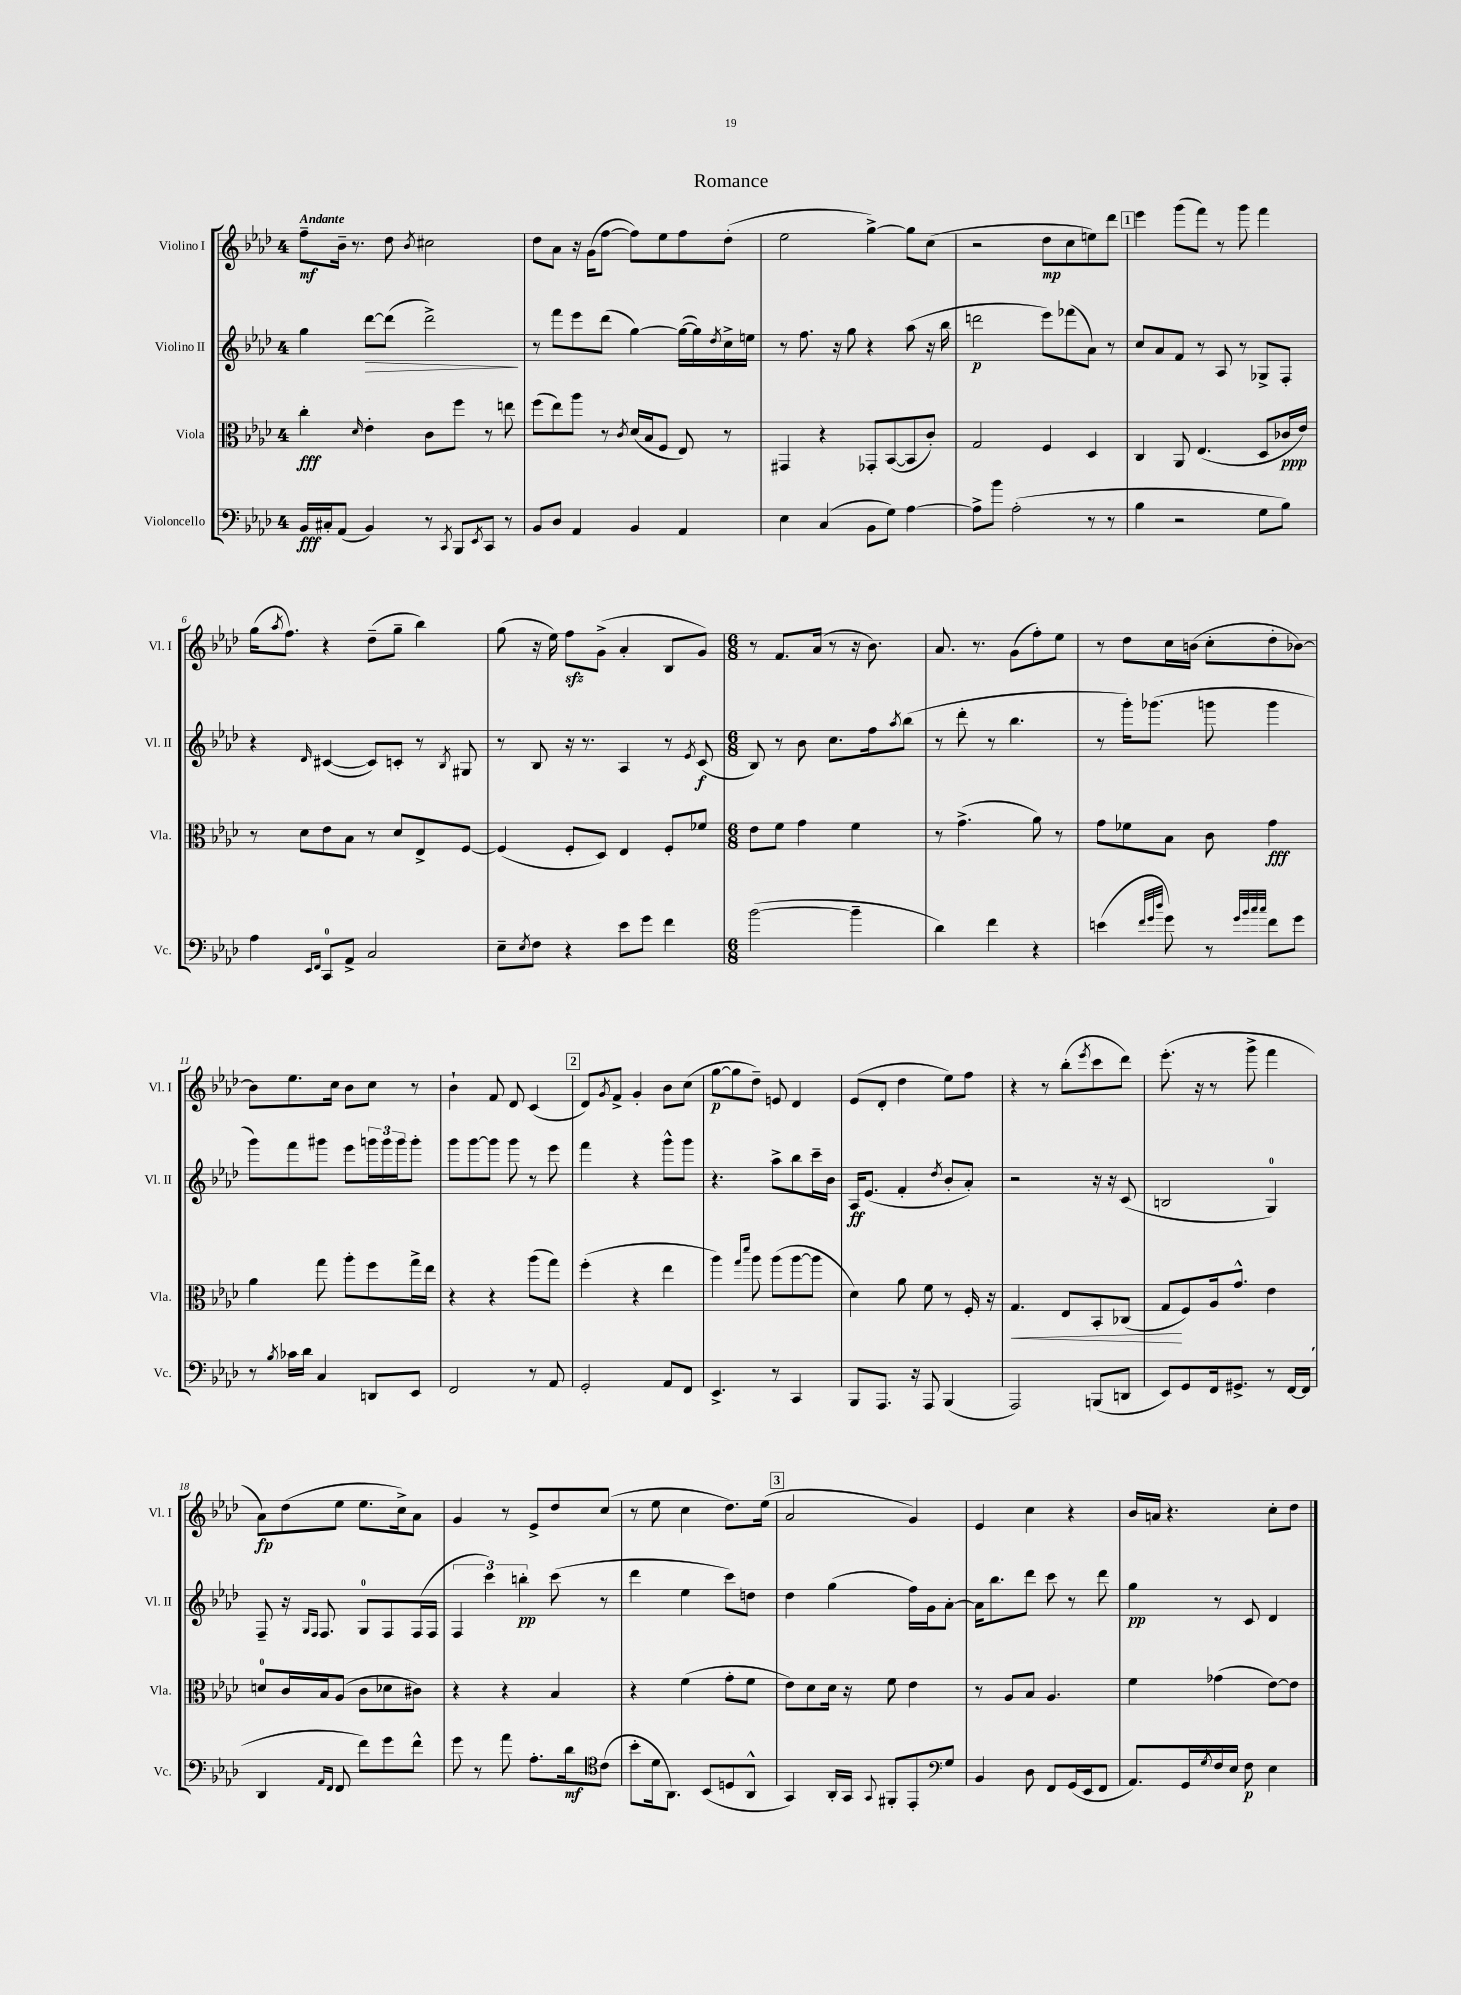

**kern	**dynam	**kern	**dynam	**kern	**dynam	**kern	**dynam
*part4	*part4	*part3	*part3	*part2	*part2	*part1	*part1
*staff4	*staff4	*staff3	*staff3	*staff2	*staff2	*staff1	*staff1
*I"Violoncello	*	*I"Viola	*	*I"Violino II	*	*I"Violino I	*
*I'Vc.	*	*I'Vla.	*	*I'Vl. II	*	*I'Vl. I	*
*clefF4	*	*clefC3	*	*clefG2	*	*clefG2	*
*k[b-e-a-d-]	*	*k[b-e-a-d-]	*	*k[b-e-a-d-]	*	*k[b-e-a-d-]	*
*M4/4	*	*M4/4	*	*M4/4	*	*M4/4	*
=1	=1	=1	=1	=1	=1	=1	=1
!	!	!	!	!	!	!LO:TX:a:B:t=Andante	!
16BB-/LL	fff	4cc'\	fff	4gg\	.	8ff~\L	mf
16C#X'/J	.	.	.	.	.	.	.
(8AA-/J	.	.	.	.	.	16b-~\Jk	.
.	.	.	.	.	.	8.r	.
.	.	16qqd-/	.	.	.	.	.
!	!	!	!	!	!LO:HP:b	!	!
4BB-/)	.	4e-'\	.	[8ddd-\L	>	.	.
.	.	.	.	(8ddd-\J]	.	8dd-\	.
.	.	.	.	.	.	8qb-/	.
8r	.	8c\L	.	2ddd-^\)	.	2cc#X\	.
8qCC/	.	.	.	.	.	.	.
8BBB-/L	.	8ff\J	.	.	.	.	.
8qEE-/	.	.	.	.	.	.	.
8CC/J	.	8r	.	.	.	.	.
8r	.	8een\	.	.	.	.	.
.	.	.	.	.	]	.	.
=2	=2	=2	=2	=2	=2	=2	=2
8BB-/L	.	(8ff\L	.	8r	.	8dd-\L	.
8D-/J	.	8ee-\)	.	8fff\L	.	8a-\J	.
4AA-/	.	8aa-\J	.	8eee-\	.	16r	.
.	.	.	.	.	.	(16g\KL	.
.	.	8r	.	(8ddd-\J	.	[8ff\J	.
.	.	8qc/	.	.	.	.	.
4BB-/	.	(16d-/LL	.	[4gg\)	.	8ff\L])	.
.	.	16B-/J	.	.	.	.	.
.	.	8F/J	.	.	.	8ee-\	.
4AA-/	.	8E-/)	.	(16gg\LL_	.	8ff\	.
.	.	.	.	16gg\])	.	.	.
.	.	.	.	8qdd-/	.	.	.
.	.	8r	.	16cc^\	.	(8dd-'\J	.
.	.	.	.	16een\JJ	.	.	.
=3	=3	=3	=3	=3	=3	=3	=3
4E-\	.	4GG#X/	.	8r	.	2ee-\	.
.	.	.	.	8.ff\	.	.	.
(4C/	.	4r	.	.	.	.	.
.	.	.	.	16r	.	.	.
.	.	.	.	8gg\	.	.	.
8BB-\L	.	8GG-X'/L	.	4r	.	[4gg^\)	.
8G\J)	.	([8BB-/	.	.	.	.	.
[4A-\	.	8BB-/]	.	(8aa-\	.	8gg\L]	.
.	.	8c'/J)	.	16r	.	(8cc\J	.
.	.	.	.	16bb-\	.	.	.
=4	=4	=4	=4	=4	=4	=4	=4
8A-^\L]	.	2G/	.	2dddn\	p	2r	.
8b-\J	.	.	.	.	.	.	.
(2A-'\	.	.	.	.	.	.	.
.	.	4F/	.	8eee-\L)	.	8dd-\L	mp
.	.	.	.	(8fff-X\	.	8cc\	.
8r	.	4D-/	.	8a-\J)	.	8een\)	.
8r	.	.	.	8r	.	8ddd-\J	.
!!LO:REH:place=s1:t=1
=5	=5	=5	=5	=5	=5	=5	=5
4B-\	.	4C/	.	8cc/L	.	4eee-\	.
.	.	.	.	8a-/	.	.	.
2r	.	8AA-/	.	8f/J	.	(8ggg\L	.
.	.	(4.E-/	.	8r	.	8fff\J)	.
.	.	.	.	8A-/	.	8r	.
.	.	.	.	8r	.	8ggg\	.
8G\L	.	8D-/L	.	8G-X^/L	.	4fff\	.
8B-\J)	.	16c-X/L	ppp	8F'/J	.	.	.
.	.	16e-/JJ)	.	.	.	.	.
!!LO:LB:g=z
=6	=6	=6	=6	=6	=6	=6	=6
4A-\	.	8r	.	4r	.	(16gg\KL	.
.	.	.	.	.	.	8qaa-/	.
.	.	.	.	.	.	8.ff\J)	.
.	.	8d-\L	.	.	.	.	.
16qqEE-/LL	.	.	.	.	.	.	.
16qqFF/JJ	.	.	.	16qqd-/	.	.	.
8CC/L	.	8e-\	.	([4c#X/	.	4r	.
8AA-^/J	.	8B-\J	.	.	.	.	.
2C/	.	8r	.	8c#/L])	.	(8dd-~\L	.
.	.	8d-/L	.	8cn'/J	.	8gg~\J	.
.	.	8E-^/	.	8r	.	4bb-\)	.
.	.	.	.	8qB-/	.	.	.
.	.	[8F/J	.	8G#X/	.	.	.
=7	=7	=7	=7	=7	=7	=7	=7
8E-~\L	.	(4F/]	.	8r	.	(8gg\	.
8qE-/	.	.	.	.	.	.	.
8F\J	.	.	.	8B-/	.	16r	.
.	.	.	.	.	.	16ee-\)	.
4r	.	8F'/L	.	16r	.	8ffzz\L	.
.	.	.	.	8.r	.	.	.
.	.	8D-/J)	.	.	.	(8g^\J	.
8e-\L	.	4E-/	.	4A-/	.	4a-'/	.
8g\J	.	.	.	.	.	.	.
4f\	.	8F'/L	.	8r	.	8B-/L	.
.	.	.	.	8qe-/	.	.	.
.	.	8f-X/J	.	(8c/	f	8g/J)	.
=8	=8	=8	=8	=8	=8	=8	=8
*M6/8	*	*M6/8	*	*M6/8	*	*M6/8	*
([2b-\	.	8e-\L	.	8B-/)	.	8r	.
.	.	8f\J	.	8r	.	8.f/L	.
.	.	4g\	.	8b-\	.	.	.
.	.	.	.	.	.	(16a-/Jk	.
.	.	.	.	8.cc\L	.	8r	.
4b-~\]	.	4f\	.	.	.	16r	.
.	.	.	.	16ff\k	.	8.b-\)	.
.	.	.	.	8qaa-/	.	.	.
.	.	.	.	(8bb-\J	.	.	.
=9	=9	=9	=9	=9	=9	=9	=9
4d-\)	.	8r	.	8r	.	8.a-/	.
.	.	(4.g^\	.	8ddd-'\	.	.	.
.	.	.	.	.	.	8.r	.
4f\	.	.	.	8r	.	.	.
.	.	.	.	4.bb-\	.	(8g\L	.
4r	.	8a-\)	.	.	.	8ff'\)	.
.	.	8r	.	.	.	8ee-\J	.
=10	=10	=10	=10	=10	=10	=10	=10
(4en\	.	8g\L	.	8r	.	8r	.
.	.	8f-X\	.	16ggg'\KL)	.	8dd-\L	.
.	.	.	.	(8.ggg-X\J	.	.	.
32qqf/LLL	.	.	.	.	.	.	.
32qqg/	.	.	.	.	.	.	.
32qqdd-/JJJ	.	.	.	.	.	.	.
8g\)	.	8B-\J	.	.	.	16cc\L	.
.	.	.	.	.	.	(16bn\JJ	.
8r	.	8c\	.	8gggn\	.	8cc'\L	.
32qqg/LLL	.	.	.	.	.	.	.
32qqb-/	.	.	.	.	.	.	.
32qqcc/	.	.	.	.	.	.	.
32qqcc/JJJ	.	.	.	.	.	.	.
8f\L	.	4g\	fff	4ggg\	.	8dd-'\	.
8g\J	.	.	.	.	.	[8b-X\J)	.
!!LO:LB:g=z
=11	=11	=11	=11	=11	=11	=11	=11
8r	.	4a-\	.	8ggg\L)	.	8b-\L]	.
8qB-/	.	.	.	.	.	.	.
16c-X\LL	.	.	.	8fff\	.	8.ee-\	.
16d-\JJ	.	.	.	.	.	.	.
4C/	.	8gg\	.	8ggg#X\J	.	.	.
.	.	.	.	.	.	16cc\Jk	.
.	.	8aa-'\L	.	8eee-\L	.	8b-\L	.
8DDn/L	.	8ff\	.	24gggn\L	.	8cc\J	.
.	.	.	.	24ggg\	.	.	.
.	.	.	.	24ggg\J	.	.	.
8EE-/J	.	16gg^\L	.	8ggg'\J	.	8r	.
.	.	16ee-\JJ	.	.	.	.	.
=12	=12	=12	=12	=12	=12	=12	=12
2FF/	.	4r	.	8ggg\L	.	4b-`\	.
.	.	.	.	[8ggg\	.	.	.
.	.	4r	.	8ggg\J]	.	8f/	.
.	.	.	.	8ggg\	.	8d-/	.
8r	.	(8aa-\L	.	8r	.	(4c/	.
8AA-/	.	8gg\J)	.	8eee-\	.	.	.
!!LO:REH:place=s1:t=2
=13	=13	=13	=13	=13	=13	=13	=13
2GG'/	.	(4ff'\	.	4fff\	.	8d-/L)	.
.	.	.	.	.	.	8qg/	.
.	.	.	.	.	.	8f^/J	.
.	.	4r	.	4r	.	4g'/	.
8AA-/L	.	4ee-\	.	8ggg^^\L	.	8b-\L	.
8FF/J	.	.	.	8ggg\J	.	(8cc\J	.
=14	=14	=14	=14	=14	=14	=14	=14
4.EE-^/	.	4aa-\)	.	4.r	.	[8gg\L	p
.	.	.	.	.	.	8gg\]	.
.	.	16qqgg/LL	.	.	.	.	.
.	.	16qqddd-/JJ	.	.	.	.	.
.	.	8aa-\	.	.	.	8dd-~\J)	.
8r	.	(8aa-\L	.	8aa-^\L	.	8en/	.
4CC/	.	[8aa-\	.	8bb-\	.	4d-/	.
.	.	8aa-\J]	.	16ccc~\L	.	.	.
.	.	.	.	16b-\JJ	.	.	.
=15	=15	=15	=15	=15	=15	=15	=15
8BBB-/L	.	4d-\)	.	16A-/KL	ff	(8e-/L	.
.	.	.	.	(8.e-/J	.	.	.
8.AAA-/J	.	.	.	.	.	8d-'/J	.
.	.	8a-\	.	4f'/	.	4dd-\	.
16r	.	.	.	.	.	.	.
8AAA-/	.	8f\	.	.	.	.	.
.	.	.	.	8qdd-/	.	.	.
(4BBB-/	.	8r	.	8b-'/L	.	8ee-\L)	.
.	.	16F'/	.	8a-'/J)	.	8ff\J	.
.	.	16r	.	.	.	.	.
=16	=16	=16	=16	=16	=16	=16	=16
!	!	!	!LO:HP:b	!	!	!	!
2AAA-/)	.	4.G/	<	2r	.	4r	.
.	.	.	.	.	.	8r	.
.	.	8E-/L	.	.	.	(8bb-'\L	.
.	.	.	.	.	.	8qeee-/	.
(8BBBn/L	.	8BB-'/	.	16r	.	8ccc\	.
.	.	.	.	16r	.	.	.
8DDn/J	.	(8C-X/J	.	(8c/	.	8ddd-\J)	.
=17	=17	=17	=17	=17	=17	=17	=17
8EE-/L)	.	8G/L	.	2Bn/	.	(8.eee-'\	.
8GG/	.	8F/)	[	.	.	.	.
.	.	.	.	.	.	16r	.
16FF/k	.	16A-/k	.	.	.	8r	.
8.GG#X^/J	.	8.g^^/J	.	.	.	.	.
.	.	.	.	.	.	8ggg^\	.
8r	.	4e-\	.	4G/)	.	4fff\	.
[16FF/LL	.	.	.	.	.	.	.
(16FF/JJ]	.	.	.	.	.	.	.
!!LO:LB:g=z
=18	=18	=18	=18	=18	=18	=18	=18
4DD-/	.	8dn/L	.	8F~/	.	8a-\L)	fp
.	.	16c/L	.	16r	.	(8dd-\	.
.	.	.	.	16qqG/LL	.	.	.
.	.	.	.	16qqF/JJ	.	.	.
.	.	16B-/J	.	8.F/	.	.	.
16qqAA-/LL	.	.	.	.	.	.	.
16qqFF/JJ	.	.	.	.	.	.	.
8FF/	.	(8A-/J	.	.	.	8ee-\J	.
8f\L)	.	8c\L	.	8G/L	.	8.ee-\L	.
8g\	.	8d-X\	.	8F/	.	.	.
.	.	.	.	.	.	16cc^\k)	.
8f^^\J	.	8c#X\J)	.	(16F/L	.	8a-\J	.
.	.	.	.	16F/JJ	.	.	.
=19	=19	=19	=19	=19	=19	=19	=19
8g\	.	4r	.	6F/	.	4g/	.
8r	.	.	.	.	.	.	.
.	.	.	.	6ccc\)	.	.	.
8a-\	.	4r	.	.	.	8r	.
.	.	.	.	6bbn'\	pp	.	.
8.A-'\L	.	.	.	.	.	8e-^/L	.
.	.	4B-/	.	(8ccc\	.	8dd-/	.
16d-\k	mf	.	.	.	.	.	.
(8c\J	.	.	.	8r	.	(8cc/J	.
=20	=20	=20	=20	=20	=20	=20	=20
*clefC4	*	*	*	*	*	*	*
8b-'\L	.	4r	.	4ddd-\	.	8r	.
16d-\k	.	.	.	.	.	8ee-\	.
8.AA-\J)	.	.	.	.	.	.	.
.	.	(4f\	.	4ee-\	.	4cc\	.
(8BB-/L	.	.	.	.	.	.	.
8Dn/	.	8g'\L	.	8ccc\L)	.	8.dd-\L)	.
8AA-^^/J	.	8f\J	.	8ddn\J	.	.	.
.	.	.	.	.	.	(16ee-\Jk	.
!!LO:REH:place=s1:t=3
=21	=21	=21	=21	=21	=21	=21	=21
4GG/)	.	8e-\L)	.	4dd-\	.	2a-/	.
.	.	8d-\	.	.	.	.	.
16AA-'/LL	.	16d-\Jk	.	(4gg\	.	.	.
16GG/JJ	.	16r	.	.	.	.	.
8qqGG/	.	.	.	.	.	.	.
8FF#X'/L	.	8f\	.	.	.	.	.
8EE-'/	.	4e-\	.	16ff\LL)	.	4g/)	.
.	.	.	.	16g\J	.	.	.
8G/J	.	.	.	[8a-'\J	.	.	.
=22	=22	=22	=22	=22	=22	=22	=22
*clefF4	*	*	*	*	*	*	*
4BB-/	.	8r	.	16a-\KL]	.	4e-/	.
.	.	.	.	8.bb-\	.	.	.
.	.	8A-/L	.	.	.	.	.
8D-\	.	8B-/J	.	8ddd-\J	.	4cc\	.
8FF/L	.	4.A-/	.	8ccc\	.	.	.
(16GG/L	.	.	.	8r	.	4r	.
16EE-/J	.	.	.	.	.	.	.
8FF/J	.	.	.	8ddd-\	.	.	.
=23	=23	=23	=23	=23	=23	=23	=23
8.AA-/L)	.	4f\	.	4gg\	pp	16b-/LL	.
.	.	.	.	.	.	16an/JJ	.
.	.	.	.	.	.	4.r	.
16GG/L	.	.	.	.	.	.	.
8qG/	.	.	.	.	.	.	.
16F/	.	(4g-X\	.	8r	.	.	.
16E-/JJ	.	.	.	.	.	.	.
8F\	p	.	.	8c/	.	.	.
4E-\	.	[8e-\L)	.	4d-/	.	8cc'\L	.
.	.	8e-\J]	.	.	.	8dd-\J	.
==	==	==	==	==	==	==	==
*-	*-	*-	*-	*-	*-	*-	*-
